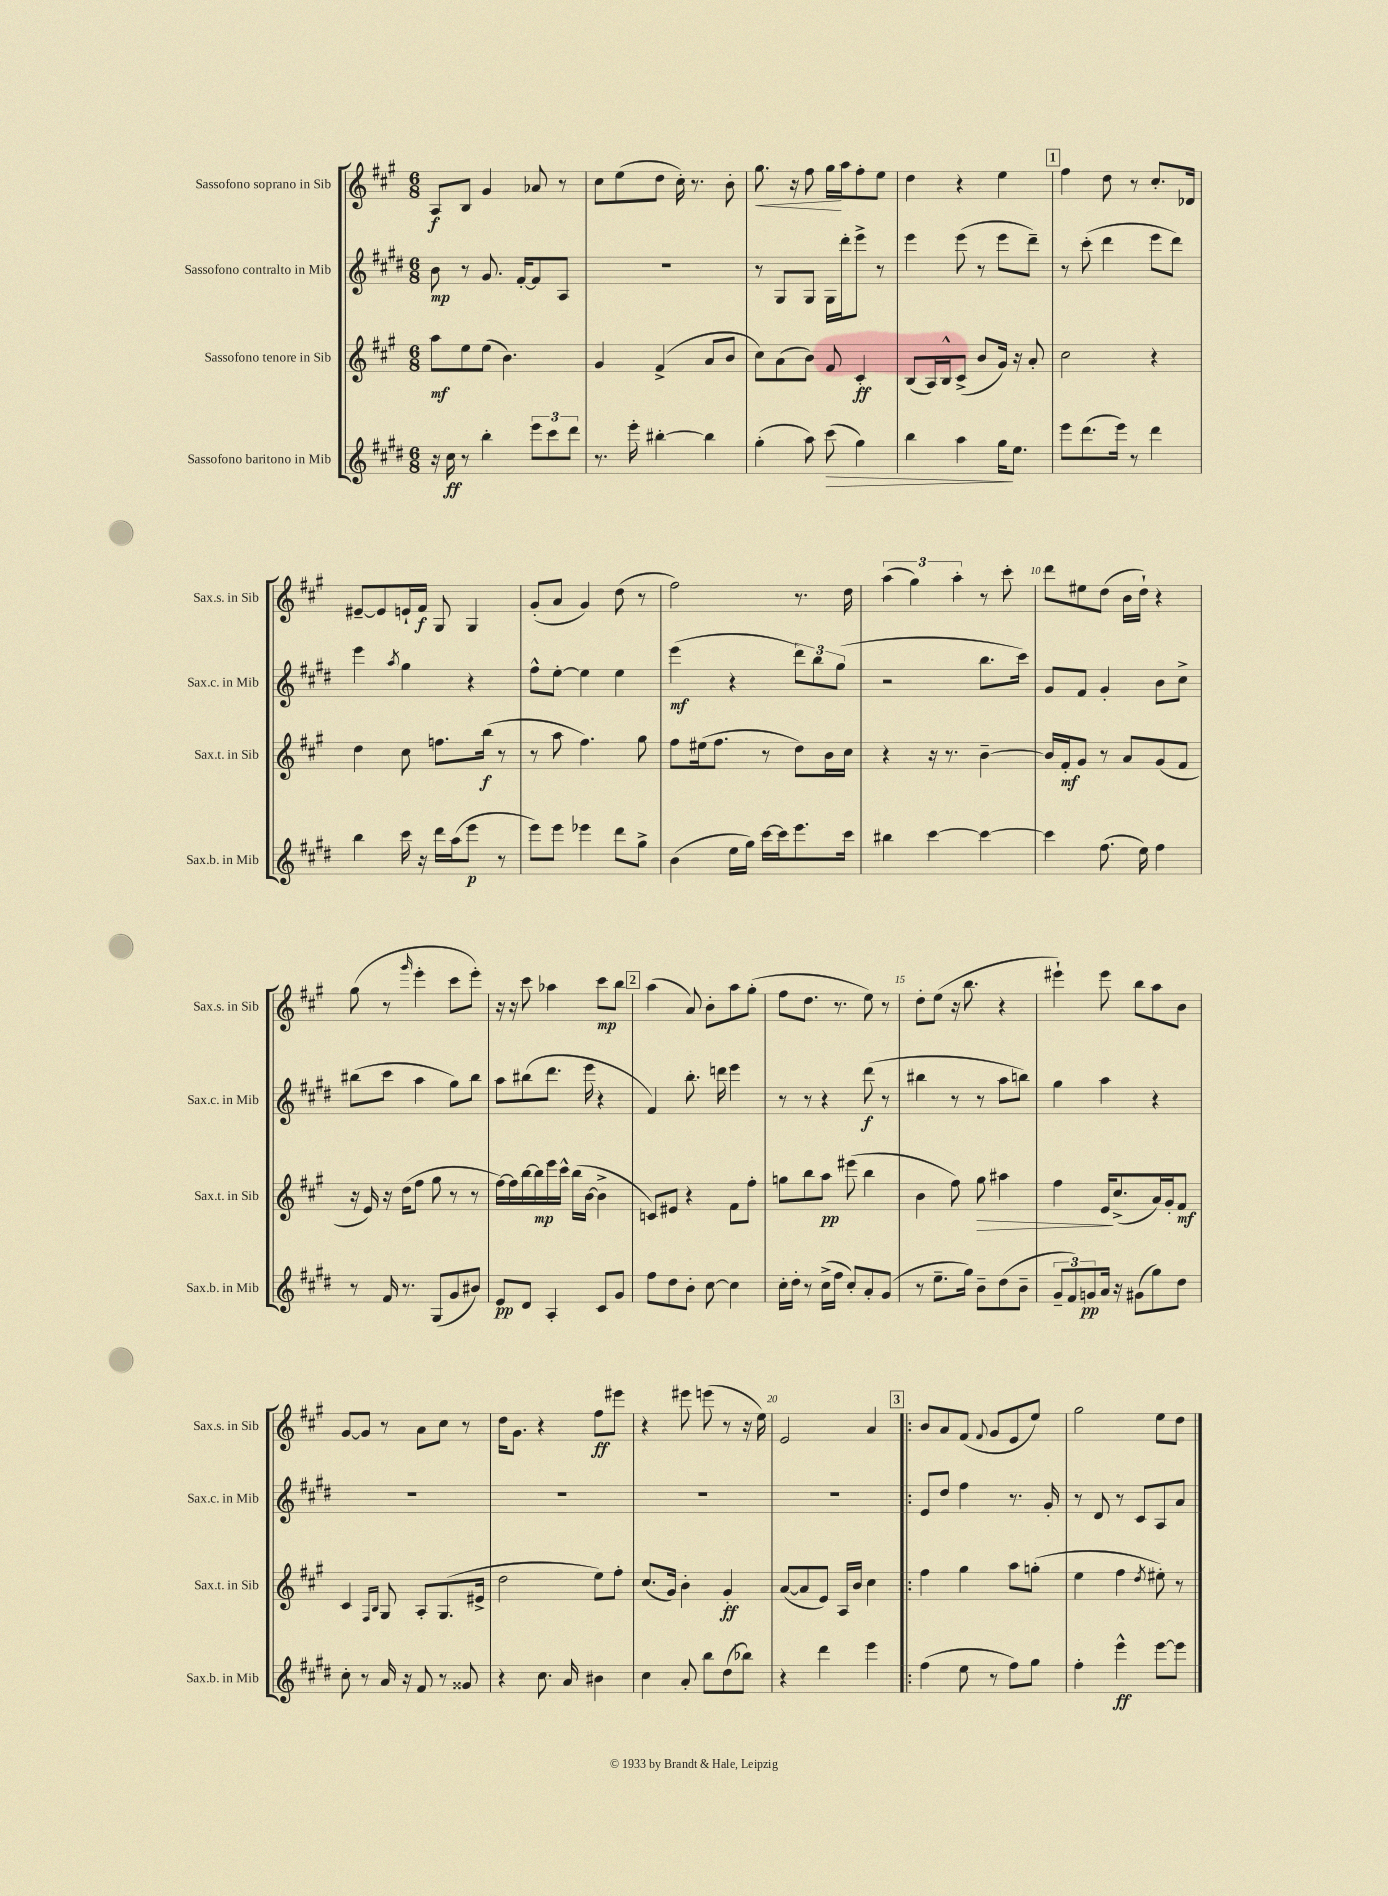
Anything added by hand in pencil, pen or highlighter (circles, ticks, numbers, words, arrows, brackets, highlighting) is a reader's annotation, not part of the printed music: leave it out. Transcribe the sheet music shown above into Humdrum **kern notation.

**kern	**kern	**kern	**kern
*staff4	*staff3	*staff2	*staff1
*clefG2	*clefG2	*clefG2	*clefG2
*k[f#c#g#d#]	*k[f#c#g#]	*k[f#c#g#d#]	*k[f#c#g#]
*M6/8	*M6/8	*M6/8	*M6/8
16r	8aa	8b	8A
16cc#	.	.	.
8r	8ee	8r	8B
4bb'	(8ee	8.g#	4g#
.	4.b)	.	.
.	.	[16f#'	.
12eee	.	8f#]	8a-
12ccc#	.	.	.
.	.	8A	8r
12ddd#	.	.	.
=	=	=	=
8.r	4g#	2.r	8cc#
.	.	.	(8ee
16eee'	.	.	.
[4bb#'	(4f#^	.	8dd
.	.	.	16cc#')
.	.	.	8.r
4bb#]	8a	.	.
.	8b	.	8b'
=	=	=	=
(4gg#'	8cc#)	8r	8.gg#
.	(8a	8G#	.
.	.	.	16r
8aa)	8b)	8G#	8ff#
(8ccc#	8f#	16G#	16gg#
.	.	16ddd#'	16aa
4gg#)	4c#'	8eee^	8ff#'
.	.	8r	8ee
=	=	=	=
4bb	(8B	4eee	4dd
.	16A)	.	.
.	16B^^	.	.
4aa	(8c#^	(8eee	4r
.	8b	8r	.
16gg#	16g#)	8eee	4ee
8.ee	16r	.	.
.	8a'	8ddd#~)	.
=	=	=	=
8eee	2cc#	8r	4ff#
(8.ddd#	.	(8ccc#'	.
.	.	4ddd#	8dd
16eee)	.	.	.
8r	.	.	8r
4ddd#	4r	8eee	8.cc#'
.	.	8ddd#)	.
.	.	.	16d-
=	=	=	=
4bb	4dd	4eee	[8e#~
.	.	.	8e#]
.	.	8qaa	.
16ccc#	8cc#	4gg#	16e`
16r	.	.	16f#
16ddd#	8.ff	.	8G#
(16aa	.	.	.
8eee	.	4r	4G#
.	(16bb	.	.
8r	8r	.	.
=	=	=	=
8eee)	8r	8ff#^^	(8g#'
8eee	8aa	[8ee'	8a
4eee-	4.ff#)	4ee]	4g#)
8ddd#	.	4ee	(8dd
8gg#^	8gg#	.	8r
=	=	=	=
(4b	8ff#	(4eee	2ff#)
.	(16ee#	.	.
.	8.ff#	.	.
16ee	.	4r	.
16gg#)	.	.	.
[16ccc#	8r	.	.
16ccc#]	.	.	.
8.eee	8dd)	12ddd#)	8.r
.	.	12bb	.
.	16b	.	.
.	.	(12gg#	.
16ccc#	16cc#	.	16dd
=	=	=	=
4bb#	4r	2r	(6aa
.	.	.	6gg#)
[4ccc#	16r	.	.
.	8.r	.	.
.	.	.	6aa'
4ccc#_	[4b~	8.bb	8r
.	.	.	8ccc#'
.	.	16ccc#)	.
=	=	=	=
4ccc#]	16b]	8g#	8ddd
.	16f#'	.	.
.	8g#	8f#	8ee#
(8.ff#	8r	4g#'	(8dd
.	8a	.	16b
16ee)	.	.	16dd`)
4ff#	(8g#	8b	4r
.	8f#	8cc#^	.
=	=	=	=
8r	16r	(8bb#	(8gg#
.	16e)	.	.
16f#	16r	8ccc#	8r
8.r	(16dd	.	.
.	.	.	16qqggg#
.	8ff#	4aa	4eee'
(8G#	8gg#	.	.
8g#	8r	8gg#)	8ccc#
8b#)	8r	8bb#	8eee')
=	=	=	=
8e	[16ff#)	8aa	16r
.	16ff#]	.	16r
8d#	[16bb	(8bb#	8ccc#
.	16bb]	.	.
4A'	16eee	8.ddd#	4aa-
.	16ccc#^^	.	.
.	(16bb	.	.
.	[16b	16eee	.
8c#	4b^]	4r	8ccc#
8g#	.	.	8bb
=	=	=	=
8ff#	8c)	4f#)	(4aa
8dd#	8e#	.	.
8b'	4r	8.bb'	8a)
[8cc#	.	.	8b'
.	.	16ddd	.
4cc#]	8f#	4eee	8aa
.	8ff#'	.	(8gg#'
=	=	=	=
16cc#'	8gg	8r	8ff#
16dd#'	.	.	.
8r	8bb	8r	8.dd
(16cc#^	8aa	4r	.
16ff#	.	.	8.r
8cc#')	(8eee#	.	.
8a'	4bb	(8ddd#	8ee)
(8g#	.	8r	8r
=	=	=	=
8r	4b	4bb#	8dd'
8.ee~	.	.	(8ee
.	8ff#)	8r	16r
16gg#)	.	.	8.bb
8b~	8gg#	8r	.
(8dd#	4aa#	8aa	4r
8b~	.	8bb)	.
=	=	=	=
12g#~	4ff#	4gg#	4eee#`)
12f#)	.	.	.
12g	.	.	.
16a	16e	4aa	8eee#
16r	(8.cc#^	.	.
(8g#	.	.	8bb
8gg#)	16a)	4r	8aa
.	16g#'	.	.
8dd#	8f#	.	8b
=	=	=	=
8cc#'	4c#	2.r	[8g#
8r	.	.	8g#]
.	16qqF#	.	.
.	16qqB	.	.
16a	8G#	.	8r
16r	.	.	.
8f#	8A'	.	8a
8r	(8.G#	.	8cc#
8g##	.	.	8r
.	16e#^	.	.
=	=	=	=
4r	2dd	2.r	16dd
.	.	.	8.g#
8.cc#	.	.	4r
16a	.	.	.
4b#	8ee)	.	8ff#
.	8ff#'	.	8eee#
=	=	=	=
4cc#	(8.cc#	2.r	4r
.	16g#)	.	.
8a'	4b'	.	8eee#
8bb	.	.	(8eee
(8dd#	4g#'	.	8r
8bb-)	.	.	16r
.	.	.	16ee)
=	=	=	=
4r	([8a	2.r	2e
.	8a]	.	.
4ddd#	8e)	.	.
.	16A	.	.
.	16b	.	.
4eee	4cc#	.	4a
=!|:	=!|:	=!|:	=!|:
(4ff#	4ff#	8e	8b
.	.	8dd#	8a
8ee	4gg#	4ff#	(8f#
.	.	.	8qqf#
8r	.	.	8g#
8ff#)	8aa	8.r	8e
8gg#	(8gg'	.	8ee)
.	.	16g#'	.
=	=	=	=
4ff#'	4ee	8r	2gg#
.	.	8d#	.
4eee^^	4ff#	8r	.
.	.	8c#	.
.	8qdd	.	.
[8eee	8ee#')	8A	8ee
8eee]	8r	8a	8dd
==	==	==	==
*-	*-	*-	*-
